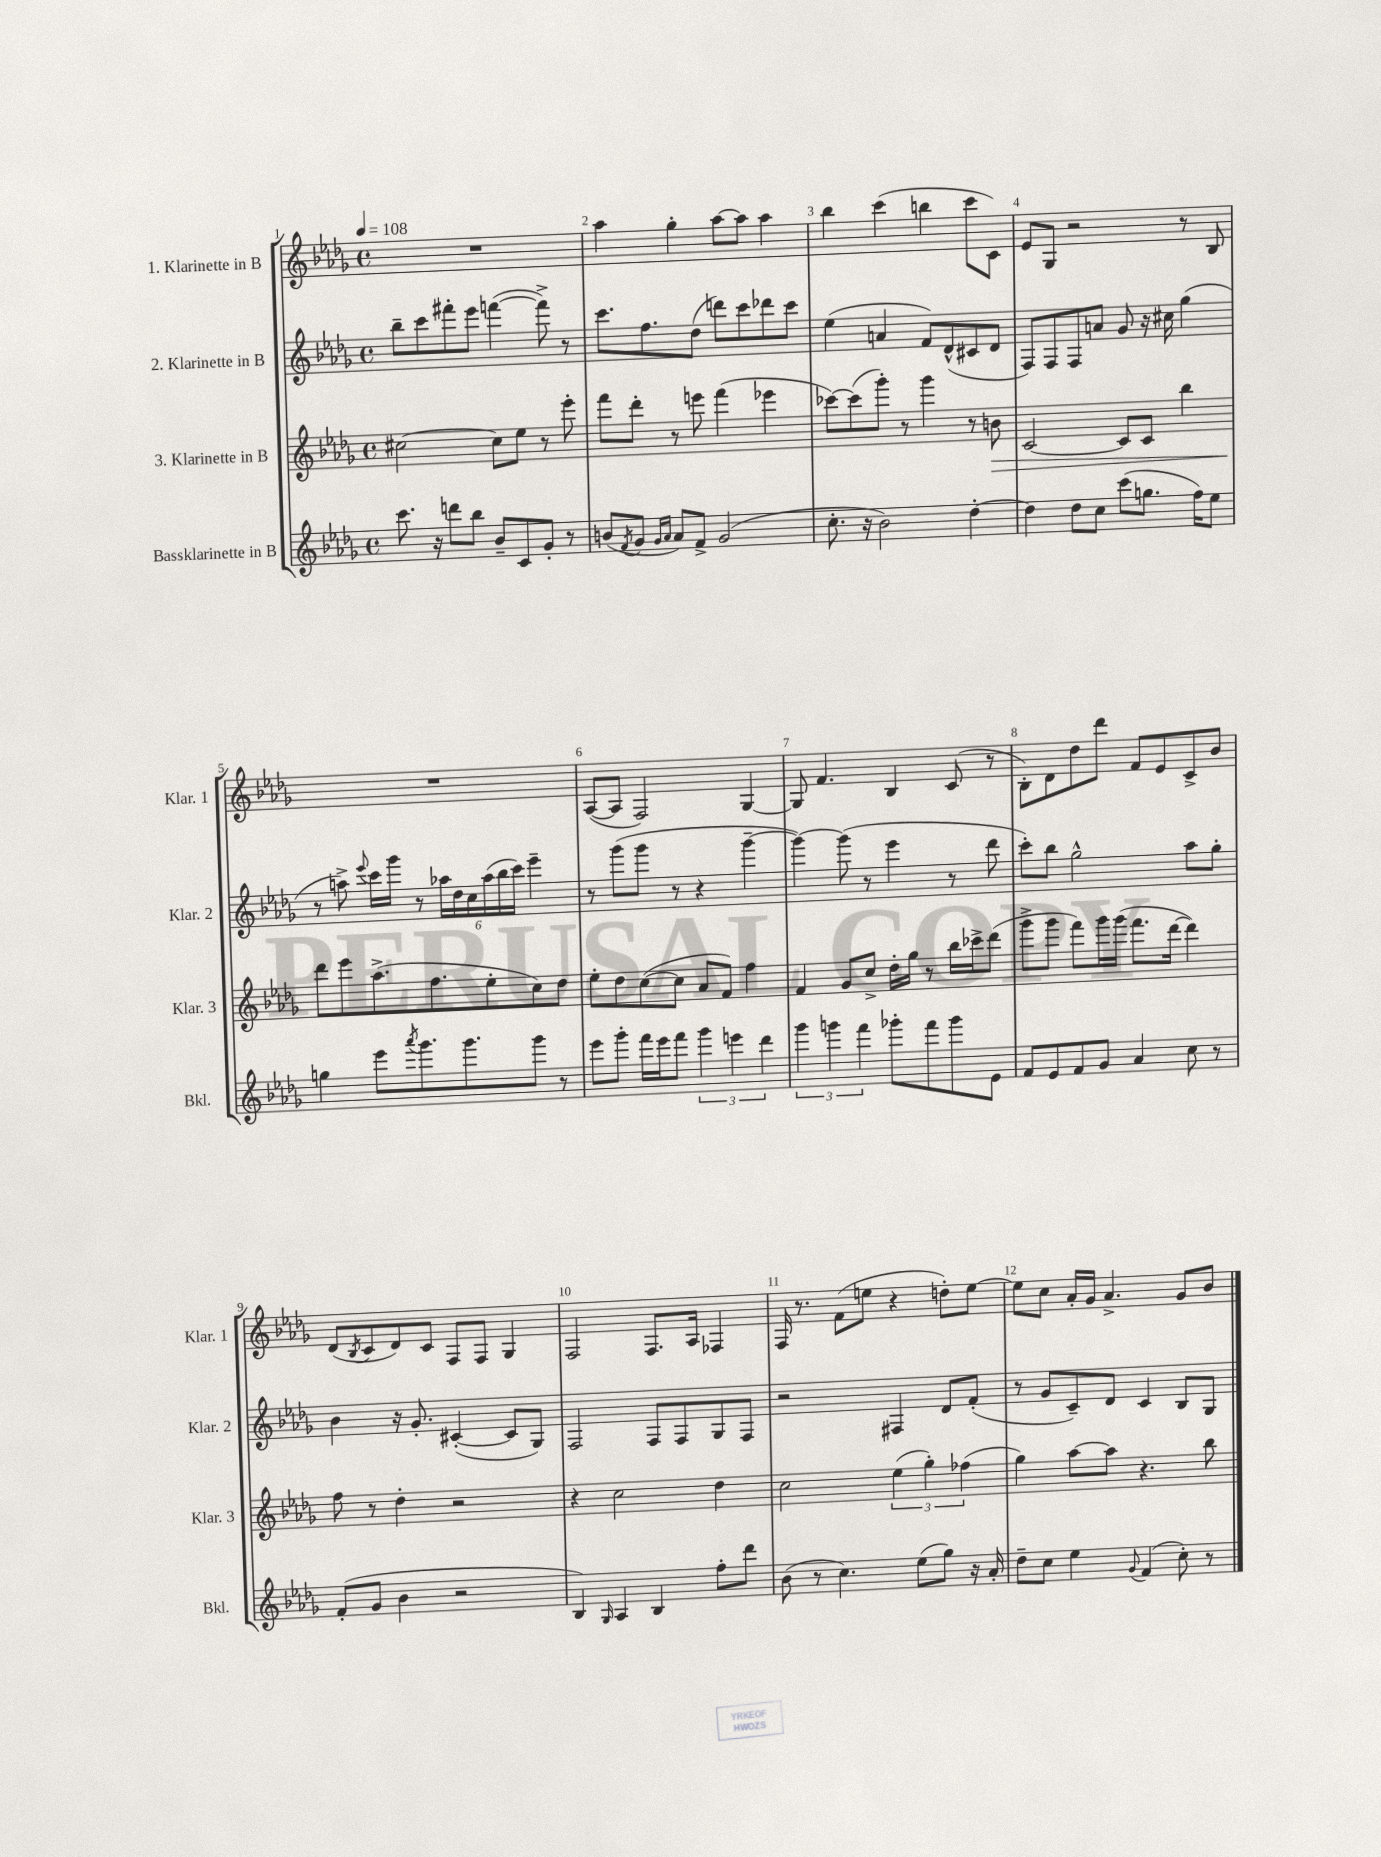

**kern	**kern	**dynam	**kern	**kern
*part4	*part3	*part3	*part2	*part1
*staff4	*staff3	*staff3	*staff2	*staff1
*I"Bassklarinette in B	*I"3. Klarinette in B	*	*I"2. Klarinette in B	*I"1. Klarinette in B
*I'Bkl.	*I'Klar. 3	*	*I'Klar. 2	*I'Klar. 1
*clefG2	*clefG2	*	*clefG2	*clefG2
*k[b-e-a-d-g-]	*k[b-e-a-d-g-]	*	*k[b-e-a-d-g-]	*k[b-e-a-d-g-]
*M4/4	*M4/4	*	*M4/4	*M4/4
*met(c)	*met(c)	*	*met(c)	*met(c)
*MM108	*MM108	*	*MM108	*MM108
=1	=1	=1	=1	=1
8.ccc\	[2cc#X\	.	8bb-~\L	1r
.	.	.	8ccc\	.
16r	.	.	.	.
8dddn\L	.	.	8fff#X'\	.
8bb-\J	.	.	8eee-\J	.
8b-~/L	8cc#\L]	.	([4fffn\	.
8c/	8ee-\J	.	.	.
8g-'/J	8r	.	8fff^\])	.
8r	8eee-'\	.	8r	.
=2	=2	=2	=2	=2
(8bn/L	8fff\L	.	8.ccc\L	4aa-\
8qf/	.	.	.	.
8g-/J	8ddd-'\J	.	.	.
.	.	.	8.ff\	.
16qqg-/LL	.	.	.	.
16qqa-/JJ	.	.	.	.
8a-/L)	8r	.	.	4gg-'\
8f^/J	8eeen\	.	(8dd-\J	.
(2g-/	(4fff\	.	8dddn\L)	[8aa-\L
.	.	.	8ccc\	8aa-\J]
.	4eee-X\	.	8ddd-X\	4aa-\
.	.	.	8ccc\J	.
=3	=3	=3	=3	=3
8.cc'\	[8ccc-X\L)	.	(4ee-\	4bb-\
.	(8ccc-\]	.	.	.
16r	.	.	.	.
2b-\)	8ggg-'\J)	.	4an/	(4ccc\
.	8r	.	.	.
.	4ggg-\	.	8f/L)	4bbn\
.	.	.	(8d-^^/	.
[4dd-'\	8r	.	8c#X/	8ccc\L
!	!	!LO:HP:b	!	!
.	8bn\	>	8d-/J	8c\J)
=4	=4	=4	=4	=4
4dd-\]	[2c/	.	8F/L)	8e-/L
.	.	.	8F/	8G-/J
8dd-\L	.	.	8F/	2r
8cc\J	.	.	8an/J	.
(8ccc\L	8c/L]	.	8g-/	.
8.ggn\J	8c/J	.	16r	.
.	.	.	16cc#X\	.
.	4bb-\	.	(4gg-\	8r
16ff\KL)	.	.	.	.
8ee-\J	.	.	.	8B-/
!!LO:LB:g=z
=5	=5	=5	=5	=5
4ggn\	8ddd-\L	.	8r	1r
.	8eee-\	]	8aan^\)	.
.	.	.	8qqeee-/	.
8eee-\L	(8.aa-^\	.	16ccc\LL	.
.	.	.	16ggg-\JJ	.
8qaaa-/	.	.	.	.
8.ggg-\	.	.	8r	.
.	8.ff\	.	.	.
.	.	.	24aa-X\LL	.
.	.	.	24dd-\	.
8.ggg-\	.	.	.	.
.	.	.	24cc\	.
.	8ee-'\	.	(24aa-\	.
.	.	.	24bb-\	.
.	.	.	24ccc\JJ)	.
8ggg-\J	8cc\)	.	4eee-~\	.
8r	8dd-\J	.	.	.
=6	=6	=6	=6	=6
8eee-\L	8ee-'\L	.	8r	([8A-/L
8ggg-'\J	8dd-\	.	(8ggg-\L	8A-/J]
16fff\LL	([8cc\	.	8ggg-\J	2F/)
16eee-\J	.	.	.	.
8fff\J	8cc\J]	.	8r	.
6ggg-\	8a-/L	.	4r	.
.	8f/J)	.	.	.
6eeen\	.	.	.	.
.	4ff\	.	[4ggg-~\	[4G-/
6ddd-\	.	.	.	.
=7	=7	=7	=7	=7
6ggg-\	4f/	.	4ggg-\_)	8G-/]
.	.	.	.	4.f/
6gggn\	.	.	.	.
.	8g-/L	.	(8ggg-\]	.
6fff\	.	.	.	.
.	8cc^/J	.	8r	.
8ggg-X'\L	16dd-'\LL	.	4eee-\	4B-/
.	16gg-\JJ	.	.	.
8fff\	8r	.	.	.
8ggg-\	16bb-\LL	.	8r	(8c/
.	16ccc-X^\J	.	.	.
8e-\J	(8ddd-\J	.	8ddd-\	8r
=8	=8	=8	=8	=8
8f/L	8ggg-^\L	.	8ccc'\L)	8B-'\L)
8e-/	8ggg-\J	.	8bb-\J	8d-\
8f/	8fff\L)	.	2gg-^^\	8dd-\
8g-/J	16ggg-\L	.	.	8ddd-\J
.	(16ggg-\JJ	.	.	.
4a-/	8.fff\L	.	.	8f/L
.	.	.	.	8e-/
.	[16ddd-\Jk	.	.	.
8cc\	4ddd-\])	.	8aa-\L	8c^/
8r	.	.	8gg-'\J	8b-/J
!!LO:LB:g=z
=9	=9	=9	=9	=9
(8f'/L	8ff\	.	4b-\	(8d-/L
.	.	.	.	8qB-/
8g-/J	8r	.	.	8c/
4b-\	4dd-'\	.	16r	8d-/)
.	.	.	8.g-'/	.
.	.	.	.	8c/J
2r	2r	.	([4c#X'/	8F/L
.	.	.	.	8F/J
.	.	.	8c#/L]	4G-/
.	.	.	8G-/J)	.
=10	=10	=10	=10	=10
4B-/)	4r	.	2F/	2F/
16qqG-/	.	.	.	.
4A-/	2cc\	.	.	.
4B-/	.	.	8F/L	8.F/L
.	.	.	8F/	.
.	.	.	.	16A-/Jk
8ff'\L	4dd-\	.	8G-/	4F-X/
8ddd-\J	.	.	8F/J	.
=11	=11	=11	=11	=11
(8b-\	2cc\	.	2r	16F/
.	.	.	.	8.r
8r	.	.	.	.
4.cc\)	.	.	.	(8f\L
.	.	.	.	8een\J
.	(6ee-\	.	4F#X/	4r
(8ee-\L	.	.	.	.
.	6gg-'\)	.	.	.
8gg-\J)	.	.	8d-/L	8ddn'\L)
.	(6ff-X\	.	.	.
16r	.	.	(8f'/J	[8ee\J
16a-'/	.	.	.	.
=12	=12	=12	=12	=12
8dd-~\L	4gg-\)	.	8r	8ee\L]
8cc\J	.	.	8g-/L	8cc\J
4ee-\	[8aa-\L	.	8c~/)	16a-'/LL
.	.	.	.	16g-/JJ
.	8aa-\J]	.	8d-/J	4.a-^/
8qqg-/	.	.	.	.
(4f/	4.r	.	4c/	.
8cc'\)	.	.	8B-/L	8g-/L
8r	8bb-\	.	8G-/J	8b-/J
==	==	==	==	==
*-	*-	*-	*-	*-
